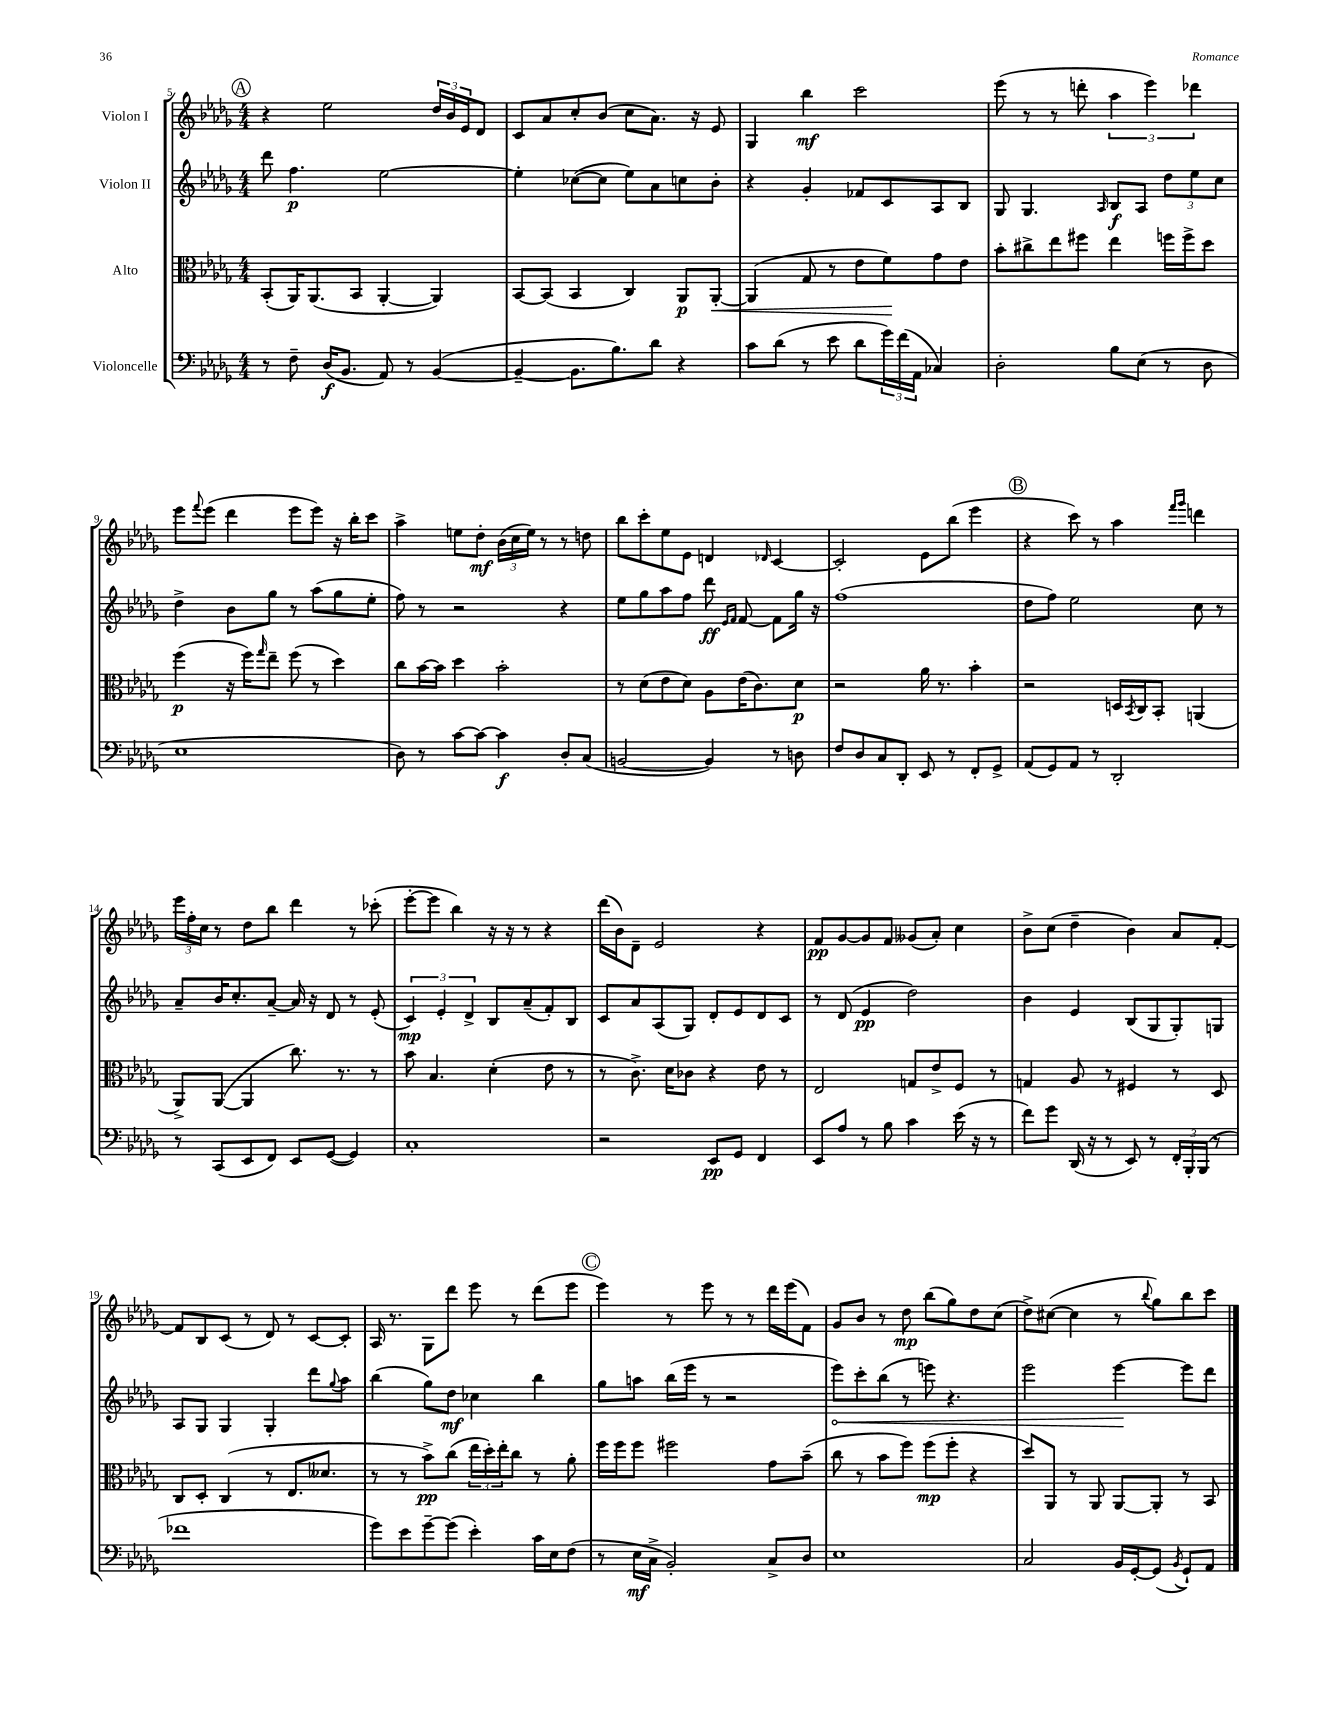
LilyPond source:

<<
\new StaffGroup <<
\new Staff = "s0" \with { instrumentName = "Violon I" } {
    \clef treble \key des \major \numericTimeSignature \time 4/4
    \mark \markup { \circle "A" } r4 ees''2 \tuplet 3/2 { des''16 bes'16 ees'16 } des'8 |
    c'8 aes'8 c''8-. bes'8( c''8 aes'8.) r16 ees'8 |
    ges4 bes''4\mf c'''2 |
    ees'''8( r8 r8 d'''8-. \tuplet 3/2 { aes''4 ees'''4) des'''4 } |
    ees'''8 \appoggiatura { f'''8 } ees'''8( des'''4 ees'''8 ees'''8) r16 bes''16-. c'''8 |
    aes''4-> e''8 des''8-.\mf \tuplet 3/2 { bes'16( c''16 e''16) } r8 r8 d''8 |
    bes''8 c'''8-. ees''8 ees'8 d'4 \grace { des'16 } c'4~ |
    c'2-. ees'8 bes''8( ees'''4 |
    \mark \markup { \circle "B" } r4 c'''8) r8 aes''4 \grace { f'''16 ges'''16 } d'''4 |
    \tuplet 3/2 { ees'''16 f''16-. c''16 } r8 des''8 bes''8 des'''4 r8 ces'''8-.( |
    ees'''8~-. ees'''8 bes''4) r16 r16 r8 r4 |
    des'''16( bes'16) des'8-- ees'2 r4 |
    f'8\pp ges'8~ ges'8 f'8 geses'8( aes'8-.) c''4 |
    bes'8-> c''8( des''4-- bes'4) aes'8 f'8~-. |
    f'8 bes8 c'8( r8 des'8) r8 c'8~ c'8-. |
    aes16 r8. ges8 des'''8 ees'''8 r8 des'''8( ees'''8 |
    \mark \markup { \circle "C" } ees'''4) r8 ees'''8 r8 r8 des'''16 ees'''16( f'8) |
    ges'8 bes'8 r8 des''8\mp bes''8( ges''8) des''8 c''8( |
    des''8->) cis''8~( cis''4 r8 \appoggiatura { bes''8 } ges''8) bes''8 c'''8 \bar "|." |
}
\new Staff = "s1" \with { instrumentName = "Violon II" } {
    \clef treble \key des \major \numericTimeSignature \time 4/4
    \mark \markup { \circle "A" } des'''8 f''4.\p ees''2~ |
    ees''4-. ces''8~( ces''8 ees''8) aes'8 c''8 bes'8-. |
    r4 ges'4-. fes'8 c'8 aes8 bes8 |
    ges8 ges4. \grace { aes16 } bes8\f aes8 \tuplet 3/2 { des''8 ees''8 c''8 } |
    des''4-> bes'8 ges''8 r8 aes''8( ges''8 ees''8-. |
    f''8) r8 r2 r4 |
    ees''8 ges''8 aes''8 f''8 des'''8\ff \grace { ees'16 f'16 } f'8~ f'8 ges''16 r16 |
    f''1( |
    \mark \markup { \circle "B" } des''8 f''8) ees''2 c''8 r8 |
    aes'8-- bes'16 c''8.-. aes'8~-- aes'16 r16 des'8 r8 ees'8-.( |
    \tuplet 3/2 { c'4\mp) ees'4-. des'4-> } bes8 aes'8--( f'8-.) bes8 |
    c'8 aes'8 aes8( ges8) des'8-. ees'8 des'8 c'8 |
    r8 des'8( ees'4\pp des''2) |
    bes'4 ees'4 bes8( ges8 ges8-.) g8 |
    aes8 ges8 ges4 ges4-. des'''8 \appoggiatura { ges''8 } aes''8 |
    bes''4( ges''8) des''8\mf ces''4 bes''4 |
    \mark \markup { \circle "C" } ges''8 a''8 bes''16( ees'''16 r8 r2 |
    \once \override Hairpin.circled-tip = ##t ees'''8\<) c'''8-. bes''8( r8 e'''8) r4. |
    ees'''2 ees'''4~\! ees'''8 des'''8 \bar "|." |
}
\new Staff = "s2" \with { instrumentName = "Alto" } {
    \clef alto \key des \major \numericTimeSignature \time 4/4
    \mark \markup { \circle "A" } bes,8-.( aes,16) aes,8.( bes,8 aes,4~-. aes,4) |
    bes,8~ bes,8( bes,4 c4) aes,8\p aes,8~-.\< |
    aes,4( ges8 r8 ees'8 f'8\!) ges'8 ees'8 |
    bes'8-. cis''8-> ees''8 fis''8 ees''4 f''16 f''16-> des''8 |
    f''4\p( r16 f''16) \grace { ges''16 } ees''8-- f''8( r8 des''4) |
    c''8 bes'16~ bes'16 des''4 bes'2-. |
    r8 des'8( ees'8 des'8) aes8 ees'16( c'8.) des'8\p |
    r2 aes'16 r8. bes'4-. |
    \mark \markup { \circle "B" } r2 d16 \acciaccatura { bes,8 } c16 bes,8-. a,4( |
    aes,8->) aes,8~( aes,4 c''8.) r8. r8 |
    bes'8 bes4. des'4-.( ees'8 r8 |
    r8 c'8.->) des'16 ces'8 r4 ees'8 r8 |
    ees2 g8 ees'8-> f8 r8 |
    g4 aes8 r8 fis4 r8 des8 |
    c8 des8-. c4( r8 ees8. deses'8. |
    r8 r8 bes'8->\pp) c''8( \tuplet 3/2 { ees''16 des''16-.) ees''16-. } c''8 r8 aes'8-. |
    \mark \markup { \circle "C" } f''16 f''16 f''8 fis''2 ges'8 bes'8--( |
    c''8 r8 bes'8 f''8) f''8\mp( f''8-. r4 |
    des''8) aes,8 r8 aes,8 aes,8~ aes,8-. r8 bes,8 \bar "|." |
}
\new Staff = "s3" \with { instrumentName = "Violoncelle" } {
    \clef bass \key des \major \numericTimeSignature \time 4/4
    \mark \markup { \circle "A" } r8 f8-- des16\f( bes,8. aes,8) r8 bes,4~( |
    bes,4~-- bes,8. bes8.) des'8 r4 |
    c'8 des'8( r8 ees'8 des'8 \tuplet 3/2 { ges'16) f'16( aes,16 } ces4) |
    des2-. bes8 ees8( r8 des8 |
    ees1 |
    des8) r8 c'8~ c'8~ c'4\f des8-. c8( |
    b,2~ b,4) r8 d8 |
    f8 des8 c8 des,8-. ees,8 r8 f,8-. ges,8-> |
    \mark \markup { \circle "B" } aes,8( ges,8) aes,8 r8 des,2-. |
    r8 c,8( ees,8 f,8) ees,8 ges,8~( ges,4) |
    c1-. |
    r2 ees,8\pp ges,8 f,4 |
    ees,8 aes8 r8 bes8 c'4 ees'16( r16 r8 |
    f'8) ges'8 des,16( r16 r8 ees,8) r8 \tuplet 3/2 { f,16-. bes,,16-. bes,,16( } r8 |
    fes'1 |
    ges'8) ees'8 ges'8~-- ges'8( ees'4-.) c'16 ees16 f8( |
    \mark \markup { \circle "C" } r8 ees16\mf c16-> bes,2-.) c8-> des8 |
    ees1 |
    c2 bes,16 ges,16~-. ges,8( \acciaccatura { bes,8 } ges,8-!) aes,8 \bar "|." |
}
>>
>>
\layout { \context { \Score currentBarNumber = #5 } }
